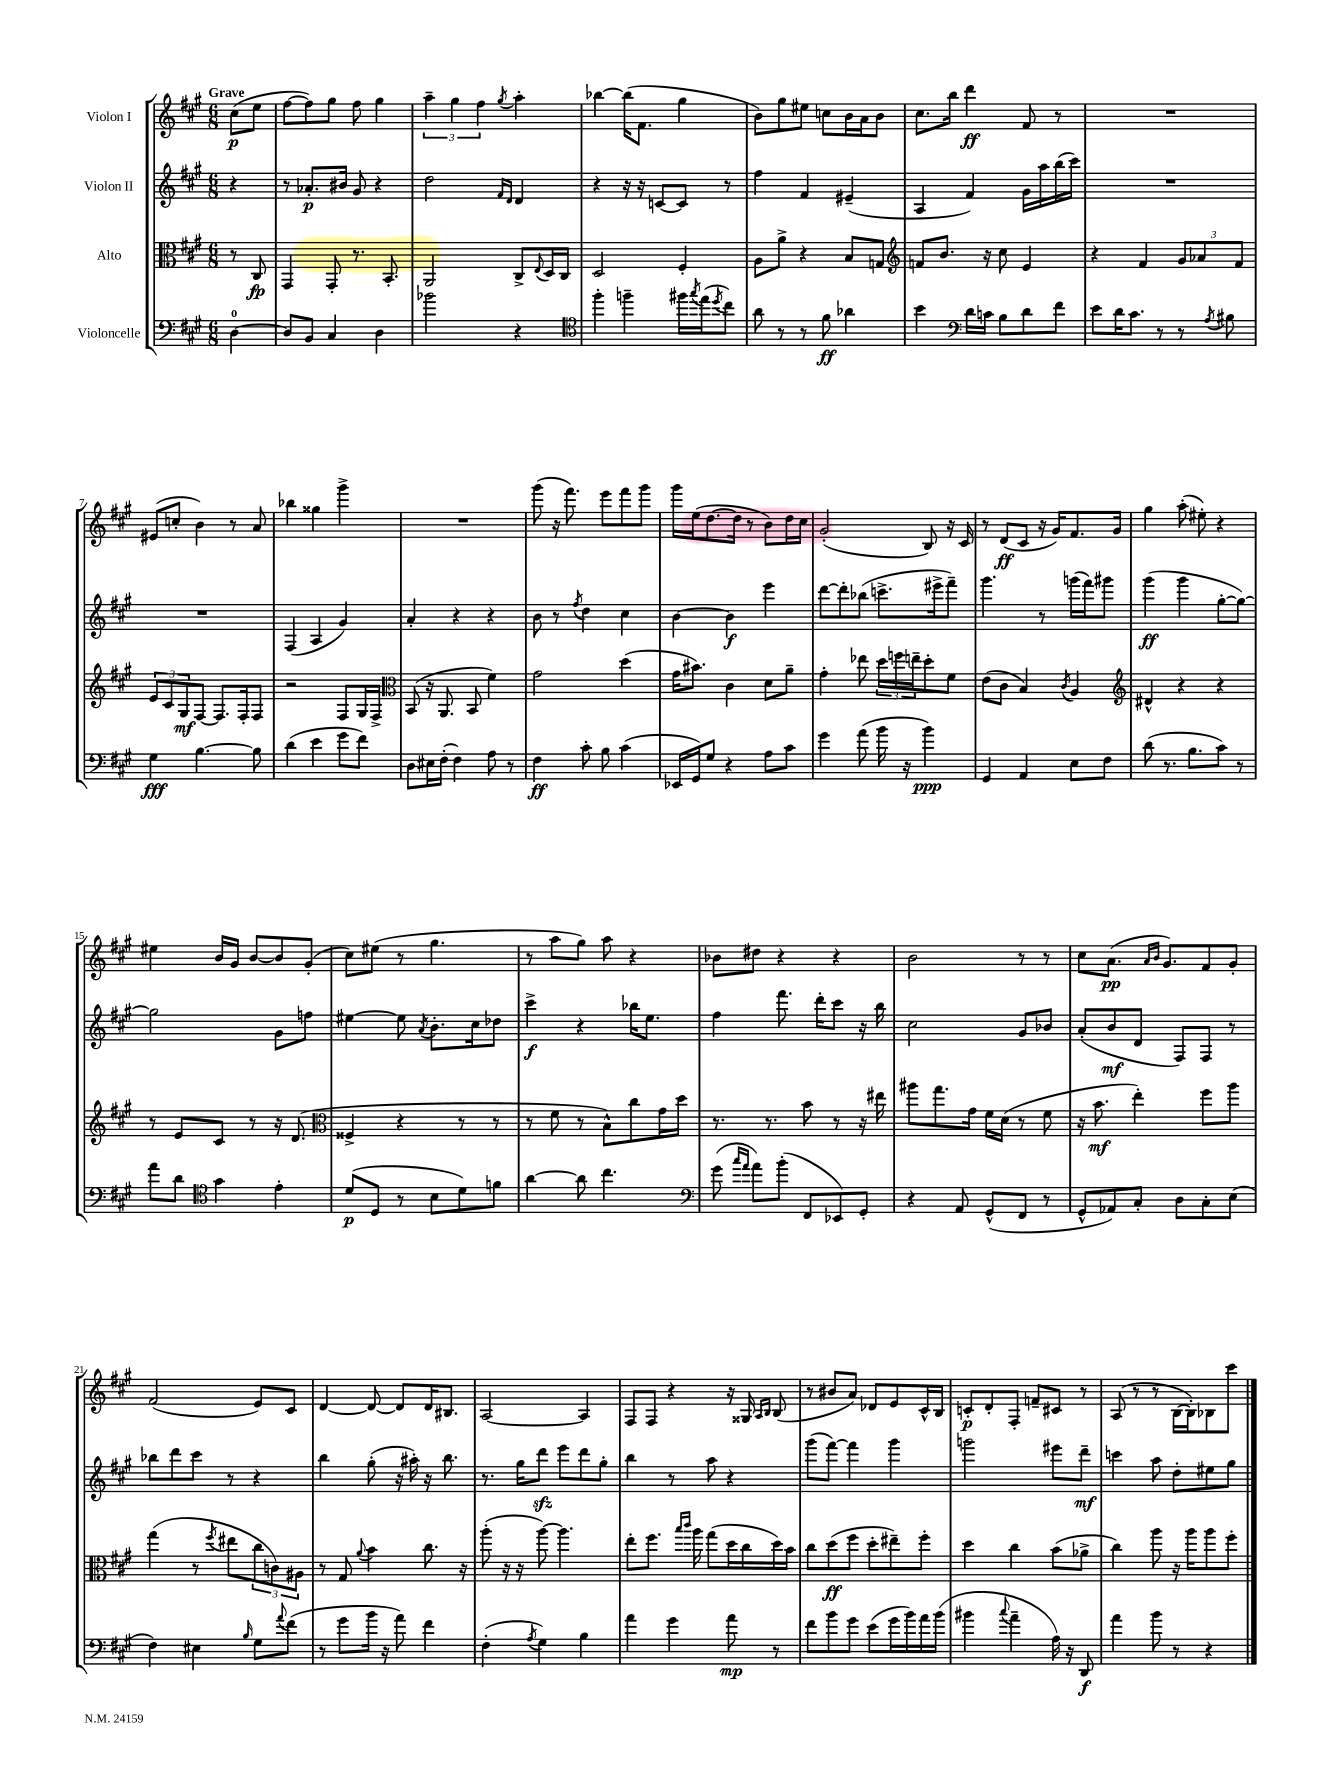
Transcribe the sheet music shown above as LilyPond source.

<<
\new StaffGroup <<
\new Staff = "s0" \with { instrumentName = "Violon I" } {
    \clef treble \key a \major \numericTimeSignature \time 6/8 \partial 4 \tempo "Grave"
    cis''8\p( e''8 |
    fis''8~ fis''8) gis''8 fis''8 gis''4 |
    \tuplet 3/2 { a''4-- gis''4 fis''4 } \acciaccatura { gis''8 } a''4-. |
    bes''4~ bes''16( fis'8. gis''4 |
    b'8) gis''8 eis''8 c''8 b'16 a'16 b'8 |
    cis''8. b''16 d'''4\ff fis'8 r8 |
    R2. |
    eis'8( c''8-. b'4) r8 a'8 |
    bes''4 gisis''4 gis'''4-> |
    R2. |
    gis'''8( r16 fis'''8.) e'''8 fis'''8 gis'''8 |
    gis'''16 e''16( d''8.~ d''16 r8 b'8) d''16 cis''16 |
    gis'2-.( b8) r16 cis'16 |
    r8 d'8\ff( cis'8 r16 gis'16) fis'8. gis'16 |
    gis''4 a''8-.( eis''8-.) r4 |
    eis''4 b'16 gis'16 b'8~ b'8 gis'8-.( |
    cis''8) eis''8( r8 gis''4. |
    r8 a''8 gis''8) a''8 r4 |
    bes'8 dis''8 r4 r4 |
    b'2 r8 r8 |
    cis''8 a'8.\pp( \grace { a'16 b'16 } gis'8.) fis'8 gis'8-. |
    fis'2( e'8) cis'8 |
    d'4~ d'8~ d'8 d'16 bis8. |
    a2~ a4 |
    fis8 fis8 r4 r16 gisis16 \grace { a16 b16 } b8( |
    r8 bis'8 a'8) des'8 e'8 cis'16-^ b16 |
    c'8-.\p d'8-. fis8-. f'8-- cis'8 r8 |
    a8( r8 r8 b16~ b16-.) bes8 cis'''8 \bar "|." |
}
\new Staff = "s1" \with { instrumentName = "Violon II" } {
    \clef treble \key a \major \numericTimeSignature \time 6/8 \partial 4
    r4 |
    r8 aes'8.-.\p bis'16 gis'8 r4 |
    d''2 \grace { fis'16 d'16 } d'4 |
    r4 r16 r16 c'8~ c'8 r8 |
    fis''4 fis'4 eis'4--( |
    a4 fis'4) gis'16 a''16 b''16( cis'''16) |
    R2. |
    R2. |
    fis4( a4 gis'4) |
    a'4-. r4 r4 |
    b'8 r8 \acciaccatura { fis''8 } d''4 cis''4 |
    b'4~ b'4\f e'''4 |
    d'''8~ d'''8-. bes''8( c'''8.-> eis'''16-> fis'''8--) |
    gis'''4. r8 g'''16( fis'''16) gis'''8 |
    gis'''4\ff( gis'''4 gis''8~-. gis''8~) |
    gis''2 gis'8 f''8 |
    eis''4~ eis''8 \acciaccatura { a'8 } b'8.-. cis''16 des''8 |
    cis'''4->\f r4 bes''16 e''8. |
    fis''4 fis'''8. d'''16-. cis'''8 r16 b''16 |
    cis''2 gis'8 bes'8 |
    a'8-.( b'8\mf d'8 fis8) fis8 r8 |
    bes''8 d'''8 cis'''8 r8 r4 |
    b''4 gis''8-.( r16 ais''16-.) r16 b''8. |
    r8. gis''16 d'''8\sfz e'''8 d'''8 gis''8-. |
    b''4 r8 a''8 r4 |
    gis'''8( fis'''8~) fis'''4 gis'''4 |
    g'''2 eis'''8 d'''8--\mf |
    c'''4 a''8 d''8-. eis''8 gis''8 \bar "|." |
}
\new Staff = "s2" \with { instrumentName = "Alto" } {
    \clef alto \key a \major \numericTimeSignature \time 6/8 \partial 4
    r8 cis8\fp |
    gis,4 gis,8-. r8. b,8.-. |
    a,2 cis8-> \appoggiatura { e8 } d16 cis16 |
    d2 fis4-. |
    a8 a'8-> r4 b8 g8 |
    \clef treble f'8 b'8. r16 cis''8 e'4 |
    r4 fis'4 \tuplet 3/2 { gis'8 aes'8 fis'8 } |
    \tuplet 3/2 { e'8 cis'8 gis8\mf } fis8~ fis8. fis16-. fis8 |
    r2 fis8 gis16 fis16-> |
    \clef alto b,8( r16 a,8. b,8 fis'4) |
    gis'2 d''4( |
    gis'16 bis'8.) cis'4 d'8 a'8-- |
    gis'4-. ees''8 \tuplet 3/2 { d''16 f''16 e''16-- } d''8-. fis'8 |
    e'8( cis'8 b4) \acciaccatura { cis'8 } a4 |
    \clef treble dis'4-^ r4 r4 |
    r8 e'8 cis'8 r8 r16 d'8.( |
    \clef alto fisis4-> r4 r8 r8 |
    r8 fis'8 r8 b8-^) cis''8 gis'16 d''16 |
    r8. r8. b'8 r8 r16 eis''16 |
    ais''8 gis''8. gis'16 fis'16 d'16( r8 fis'8 |
    r16 b'8.\mf e''4-.) fis''8 a''8 |
    gis''4( r8 \acciaccatura { fis''8 } eis''8 \tuplet 3/2 { cis''8 c'8) ais8 } |
    r8 gis8 \appoggiatura { a'8 } b'4 cis''8. r16 |
    a''8-.( r16 r16 a''8~) a''4. |
    e''8-. fis''8. \grace { b''16 cis'''16 } a''16 gis''8( d''16 cis''16 d''16) b'16 |
    cis''8 d''8\ff( fis''8 d''8-. eis''8--) fis''8-. |
    d''4 cis''4 b'8( aes'8-> |
    cis''4) a''8 r16 a''16 a''8 fis''8-. \bar "|." |
}
\new Staff = "s3" \with { instrumentName = "Violoncelle" } {
    \clef bass \key a \major \numericTimeSignature \time 6/8 \partial 4
    d4-0~ |
    d8 b,8 cis4 d4 |
    bes'2 r4 |
    \clef tenor fis''4-. f''4-- fis''16 \acciaccatura { gis''8 } e''16( \acciaccatura { d''8 } cis''8) |
    a'8 r8 r8 fis'8\ff aes'4 |
    b'4 \clef bass d'16 c'16 b8 d'8 fis'8 |
    e'8 d'16 cis'8. r8 r8 \acciaccatura { a8 } bis8 |
    gis4\fff b4.~ b8 |
    d'4( e'4 gis'8 fis'8) |
    d8 eis16 fis16-.( fis4) a8 r8 |
    fis4\ff cis'8-. b8 cis'4( |
    ees,16 gis,16) gis8 r4 a8 cis'8 |
    gis'4 a'8( b'16 r16 b'4\ppp) |
    gis,4 a,4 e8 fis8 |
    d'8( r8. b8. cis'8) r8 |
    a'8 d'8 \clef tenor gis'4 e'4-. |
    d'8\p( d8 r8 b8 d'8) f'8 |
    a'4~ a'8 cis''4. |
    \clef bass gis'8( \grace { cis''16 a'16 } a'8) b'8-.( fis,8 ees,8) gis,8-. |
    r4 a,8 gis,8-^( fis,8 r8 |
    gis,8-^ aes,8) cis8-. d8 cis8-. e8( |
    fis4) eis4 \grace { b16 } gis8 \appoggiatura { a'8 } fis'8( |
    r8 gis'8 b'16 r16 a'8) fis'4 |
    fis4-.( \acciaccatura { a8 } gis4) b4 |
    a'4 gis'4 a'8\mp r8 |
    fis'8 b'8 gis'8 e'8( gis'16 b'16) a'16 b'16( |
    bis'4 \appoggiatura { cis''8 } a'4-- a16) r16 d,8\f |
    a'4 b'8 r8 r4 \bar "|." |
}
>>
>>
